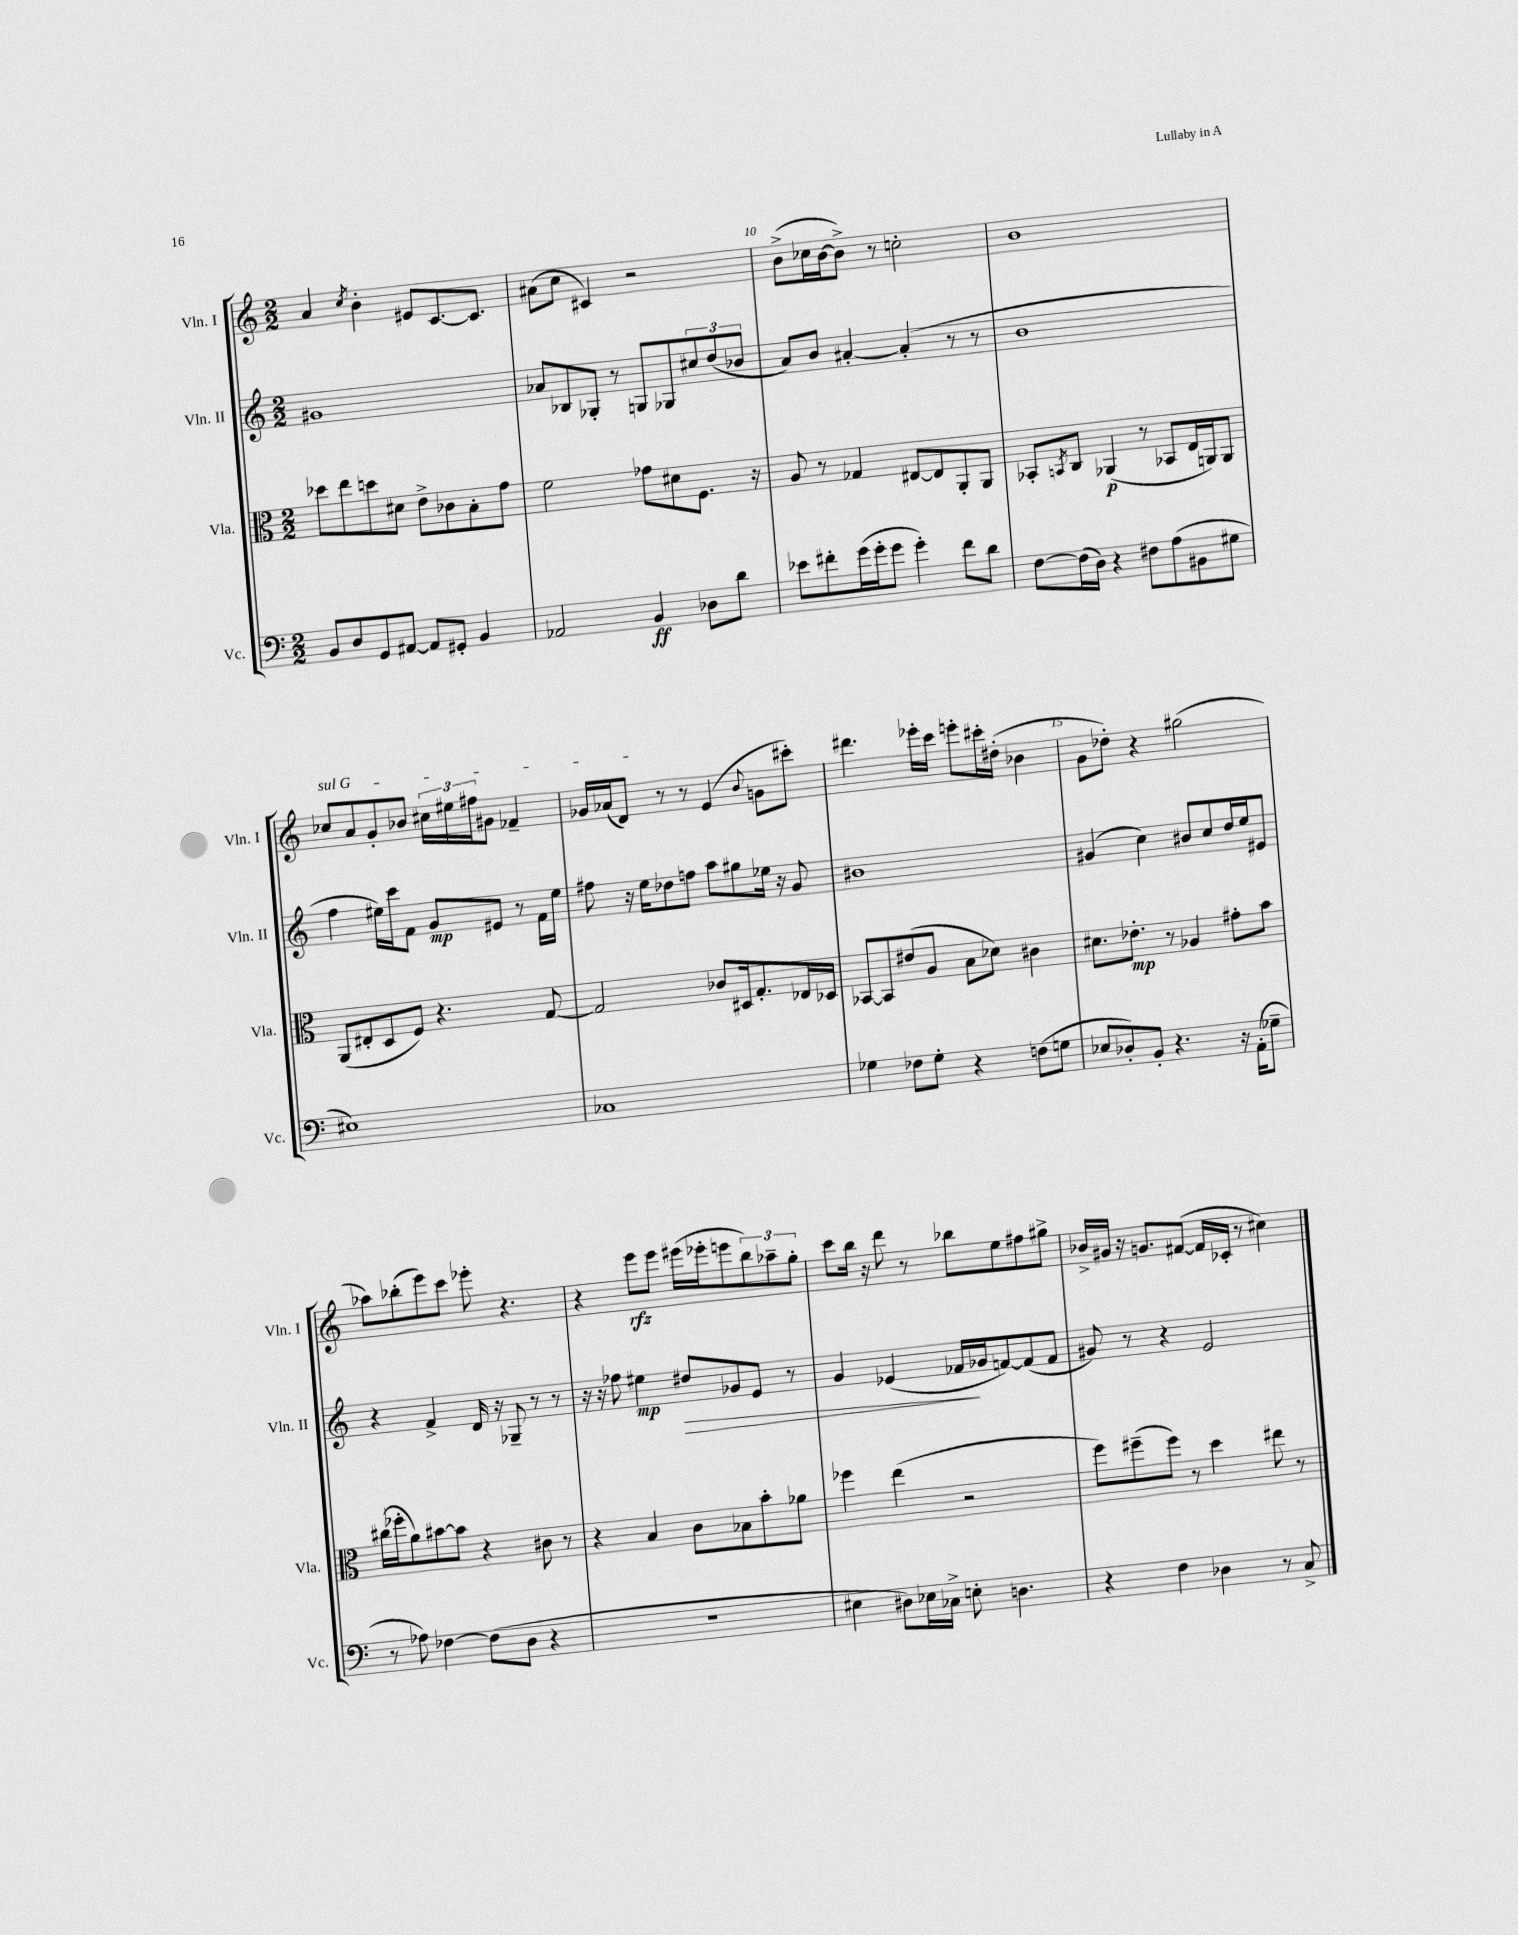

**kern	**dynam	**kern	**dynam	**kern	**dynam	**kern	**dynam
*part4	*part4	*part3	*part3	*part2	*part2	*part1	*part1
*staff4	*staff4	*staff3	*staff3	*staff2	*staff2	*staff1	*staff1
*I"Vc.	*	*I"Vla.	*	*I"Vln. II	*	*I"Vln. I	*
*I'Vc.	*	*I'Vla.	*	*I'Vln. II	*	*I'Vln. I	*
*clefF4	*	*clefC3	*	*clefG2	*	*clefG2	*
*k[]	*	*k[]	*	*k[]	*	*k[]	*
*M2/2	*	*M2/2	*	*M2/2	*	*M2/2	*
=8	=8	=8	=8	=8	=8	=8	=8
8BB/L	.	8dd-X\L	.	1g#X	.	4a/	.
8D/	.	8ee\	.	.	.	.	.
.	.	.	.	.	.	8qcc/	.
8GG/	.	8ddn\	.	.	.	4b'\	.
[8AA#X/J	.	8d#X\J	.	.	.	.	.
8AA#/L]	.	8e^\L	.	.	.	8e#X/L	.
8GG#X'/J	.	8c-X\	.	.	.	[8.c/	.
4BB/	.	8B'\	.	.	.	.	.
.	.	.	.	.	.	8.c/J]	.
.	.	8g\J	.	.	.	.	.
=9	=9	=9	=9	=9	=9	=9	=9
2AA-X/	.	2f\	.	8a-X/L	.	(8a#X\L	.
.	.	.	.	8B-X/	.	8cc\J	.
.	.	.	.	8G-X'/J	.	4c#X/)	.
.	.	.	.	8r	.	.	.
4BB/	ff	8g-X\L	.	8Gn/L	.	2r	.
.	.	8d#X\	.	8G-X/	.	.	.
8D-X\L	.	8.F\J	.	12cc#X/	.	.	.
.	.	.	.	(12dd/	.	.	.
8d\J	.	.	.	.	.	.	.
.	.	.	.	12b-X/J	.	.	.
.	.	16r	.	.	.	.	.
=10	=10	=10	=10	=10	=10	=10	=10
8e-X\L	.	8A/	.	8a/L)	.	(8b^\L	.
8f#X'\	.	8r	.	8b/J	.	16cc-X\L	.
.	.	.	.	.	.	[16b\J	.
(16g\L	.	4G-X/	.	[4a#X'/	.	8b^\J])	.
16g'\J	.	.	.	.	.	.	.
8g\J	.	.	.	.	.	8r	.
4g'\)	.	[8E#X/L	.	(4a#'/]	.	2ccn'\	.
.	.	8E#/]	.	.	.	.	.
8f#\L	.	8AA'/	.	8r	.	.	.
8d\J	.	8AA/J	.	8r	.	.	.
=11	=11	=11	=11	=11	=11	=11	=11
[8F\L	.	8BB-X'/L	.	1b	.	1b	.
.	.	8qBBn/	.	.	.	.	.
(16F\L]	.	8C/J	.	.	.	.	.
16D\JJ)	.	.	.	.	.	.	.
4r	.	(4AA-X/	p	.	.	.	.
8F#X\L	.	8r	.	.	.	.	.
(8A\	.	8BB-X/L	.	.	.	.	.
8BB#X\	.	16E/L	.	.	.	.	.
.	.	16AAn/J)	.	.	.	.	.
8G#X\J	.	8AA/J	.	.	.	.	.
!!LO:LB:g=z
=12	=12	=12	=12	=12	=12	=12	=12
!	!	!	!	!	!	!LO:TX:a:i:t=sul G	!
1E#X)	.	(8AA/L	.	4ff\	.	8cc-X/L	.
.	.	8E#X'/	.	.	.	8a/	.
.	.	8D/	.	16ee#X\LL)	.	8g'/	.
.	.	.	.	16ccc\J	.	.	.
.	.	8F/J)	.	8f\J	.	8b-X/J	.
.	.	4.r	.	8g/L	mp	24cc#X\LL	.
.	.	.	.	.	.	24ee#X\	.
.	.	.	.	.	.	24ff#X\J	.
.	.	.	.	8e#X/J	.	8g#X\J	.
.	.	.	.	8r	.	4f-X~/	.
.	.	[8G/	.	16f\LL	.	.	.
.	.	.	.	16ee#\JJ	.	.	.
=13	=13	=13	=13	=13	=13	=13	=13
1C-X	.	2G/]	.	8ff#X\	.	16g-X/LL	.
.	.	.	.	.	.	(16a-X/J	.
.	.	.	.	16r	.	8d/J)	.
.	.	.	.	16ee\KL	.	.	.
.	.	.	.	8dd-X\	.	8r	.
.	.	.	.	8ffn\J	.	8r	.
.	.	8c-X/L	.	8aa\L	.	(4e/	.
.	.	16D#X/k	.	8gg#X\	.	.	.
.	.	8.G'/	.	.	.	.	.
.	.	.	.	.	.	8qqb/	.
.	.	.	.	16ee-X\Jk	.	8gn\L	.
.	.	.	.	16r	.	.	.
.	.	16E-X/L	.	8g/	.	8ccc#X'\J)	.
.	.	16D-X/JJ	.	.	.	.	.
=14	=14	=14	=14	=14	=14	=14	=14
4G-X\	.	[8BB-X/L	.	1b#X	.	4.ddd#X\	.
.	.	8BB-/]	.	.	.	.	.
8F-X\L	.	(8e#X/	.	.	.	.	.
8G-'\J	.	8A/J	.	.	.	16eee-X'\LL	.
.	.	.	.	.	.	16ccc\JJ	.
4r	.	8B\L	.	.	.	8eeen'\L	.
.	.	8d-X\J)	.	.	.	16ccc#X'\L	.
.	.	.	.	.	.	(16dd#X'\JJ	.
(8Fn\L	.	4c#X\	.	.	.	4b-X\	.
8Gn\J	.	.	.	.	.	.	.
=15	=15	=15	=15	=15	=15	=15	=15
8E-X/L	.	8.d#X\L	.	(4g#X/	.	8g\L	.
8D-X'/)	.	.	.	.	.	8dd-X'\J)	.
.	.	8.e-X'\J	mp	.	.	.	.
8BB'/J	.	.	.	4cc\)	.	4r	.
4.r	.	8r	.	.	.	.	.
.	.	4A-X/	.	8b#X/L	.	(2gg#X\	.
.	.	.	.	8cc/	.	.	.
16r	.	8g#X'\L	.	16dd/L	.	.	.
(16AA'\KL	.	.	.	16ee/J	.	.	.
8G-X~\J	.	8b\J	.	8e#X/J	.	.	.
!!LO:LB:g=z
=16	=16	=16	=16	=16	=16	=16	=16
8r	.	(16cc#X\LL	.	4r	.	8aa-X\L)	.
.	.	16ff-X'\J	.	.	.	.	.
8A-X\)	.	8a\)	.	.	.	(8bb-X'\	.
[4F-X\	.	[8b#X\	.	4f^/	.	8eee\)	.
.	.	8b#\J]	.	.	.	8ccc\J	.
(8F-\L]	.	4r	.	16d/	.	8eee-X'\	.
.	.	.	.	16r	.	.	.
8D\J	.	.	.	8G-X~/	.	4.r	.
4r	.	8c#X\	.	8r	.	.	.
.	.	8r	.	8r	.	.	.
=17	=17	=17	=17	=17	=17	=17	=17
1r	.	4r	.	16r	.	4r	.
.	.	.	.	16r	.	.	.
.	.	.	.	8ff-X\	.	.	.
.	.	4B/	.	4ee#X\	mp	8eee\L	rfz
.	.	.	.	.	.	8eee\J	.
!	!	!	!	!	!LO:HP:b	!	!
.	.	8c\L	.	8dd#X/L	>	(16eee#X\LL	.
.	.	.	.	.	.	16eee-X'\J	.
.	.	8B-X\	.	8g-X/	.	8eeen\	.
.	.	8b'\	.	8e/J	.	12bb\)	.
.	.	.	.	.	.	12aa-X~\	.
.	.	8a-X\J	.	8r	.	.	.
.	.	.	.	.	.	12gg'\J	.
=18	=18	=18	=18	=18	=18	=18	=18
4E#X\	.	4ff-X\	.	4g/	.	8ccc\L	.
.	.	.	.	.	.	16bb\Jk	.
.	.	.	.	.	.	16r	.
8D#X\L)	.	(4ee\	.	(4e-X/	.	8ddd\	.
16E-X\L	.	.	.	.	.	8r	.
16C-X^\JJ	.	.	.	.	.	.	.
8En'\	.	2r	.	16f-X/LL	.	8bb-X\L	.
.	.	.	.	16g-X/J	]	.	.
4.Dn\	.	.	.	[8fn/)	.	8ee\	.
.	.	.	.	(8f/]	.	8ff#X\	.
.	.	.	.	8f/J	.	8gg#X^\J	.
=19	=19	=19	=19	=19	=19	=19	=19
4r	.	8ff\L)	.	8g#X/)	.	16b-X^/LL	.
.	.	.	.	.	.	16g#X/JJ	.
.	.	(8ff#X~\	.	8r	.	16r	.
.	.	.	.	.	.	8.gn/L	.
4F\	.	8ff#\J)	.	4r	.	.	.
.	.	8r	.	.	.	([8f#X/J	.
4D-X\	.	4dd\	.	2e/	.	16f#/LL]	.
.	.	.	.	.	.	16c-X'/JJ	.
.	.	.	.	.	.	8r	.
8r	.	8ee#X\	.	.	.	4cc#X\)	.
8C^/	.	8r	.	.	.	.	.
==	==	==	==	==	==	==	==
*-	*-	*-	*-	*-	*-	*-	*-
